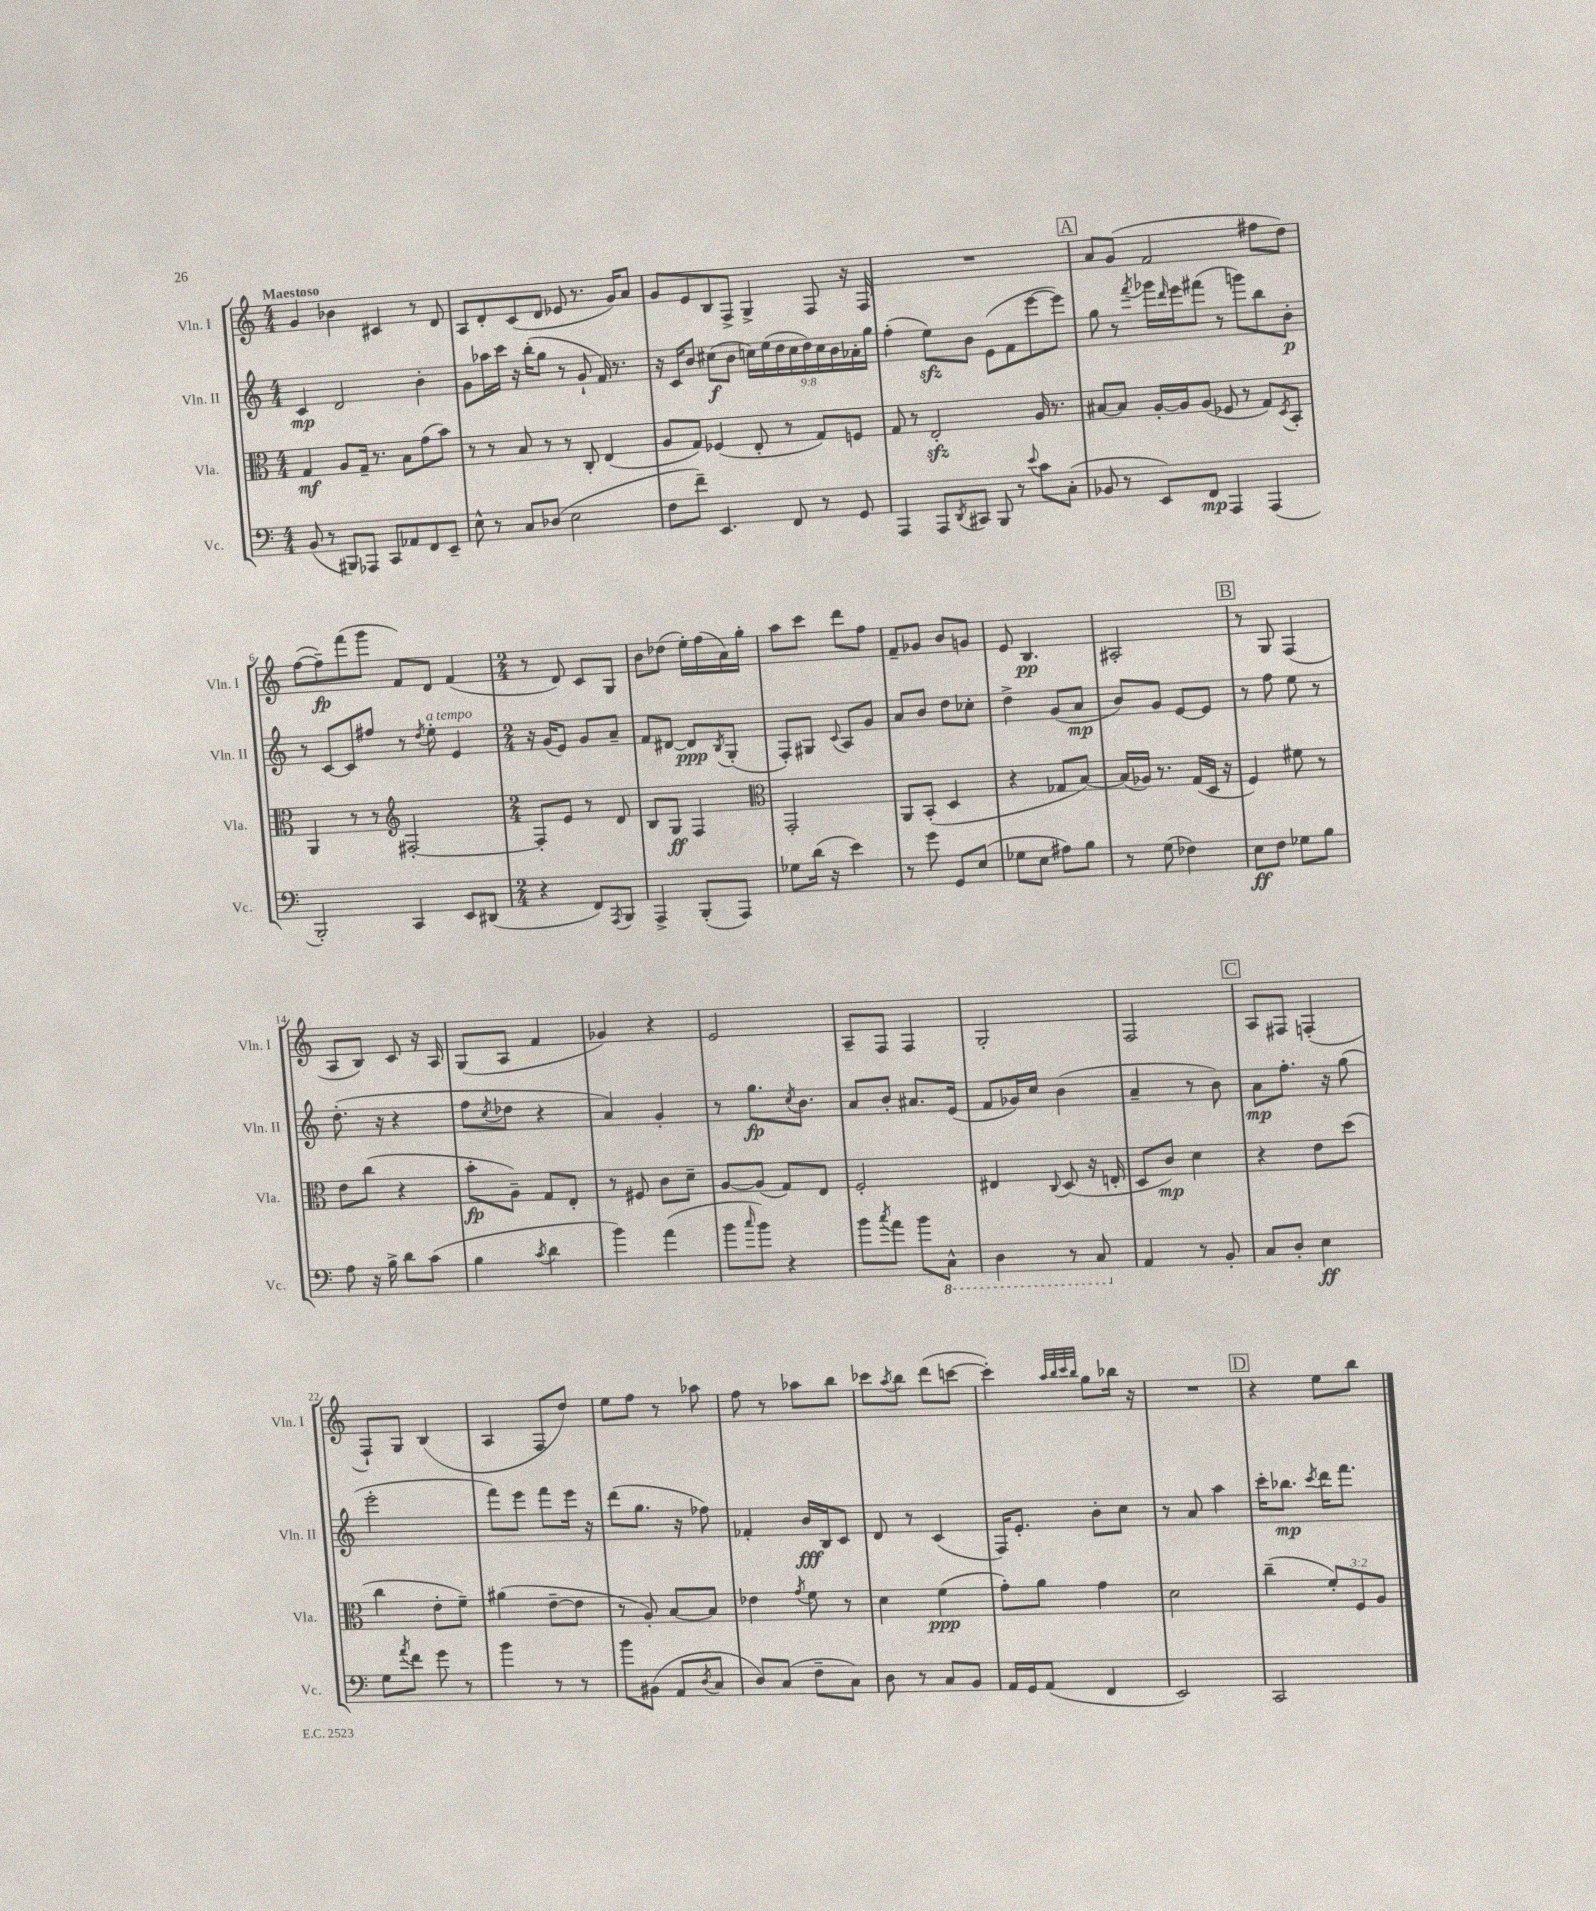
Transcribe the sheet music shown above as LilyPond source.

<<
\new StaffGroup <<
\new Staff = "s0" \with { instrumentName = "Vln. I" shortInstrumentName = "Vln. I" } {
    \clef treble \key c \major \numericTimeSignature \time 4/4 \tempo "Maestoso"
    g'4 bes'4 cis'4 r8 d'8 |
    a8 d'8-. c'8( d'8 ees'8 r8. g'16) a'8 |
    g'8 e'8 b8 f8-> g4-> f8 r16 f16 |
    R1 |
    \mark \markup { \box "A" } a'8 g'8( f'2 fis''8 d''8) |
    f''8~( f''8--\fp) f'''8( g'''8 f'8) d'8 f'4( |
    \numericTimeSignature \time 2/4 r8 d'8) c'8 g8 |
    b'8 des''8( e''16-.) f''16( a'16) g''16-. |
    a''8 c'''8 d'''8 f''8 |
    f'8-- ges'8 b'8 g'8 |
    e'8 b4.\pp |
    ais2-. |
    \mark \markup { \box "B" } r8 g8 f4( |
    a8 b8) c'8 r16 a16 |
    g8( a8 f'4 |
    ges'4) r4 |
    e'2 |
    a8-- f8 f4 |
    g2-. |
    f2 |
    \mark \markup { \box "C" } a8 fis8 f4-.( |
    f8-!) g8 b4( |
    a4 f8 d''8) |
    e''8 f''8 r8 aes''8 |
    f''8 r8 aes''8 b''8 |
    ces'''8 \acciaccatura { a''8 } b''8 d'''8( c'''8~ |
    c'''4-.) \grace { a''32 b''32 c'''32 b''32 } g''8 bes''16 r16 |
    R2 |
    \mark \markup { \box "D" } r4 e''8 b''8 \bar "|." |
}
\new Staff = "s1" \with { instrumentName = "Vln. II" shortInstrumentName = "Vln. II" } {
    \clef treble \key c \major \numericTimeSignature \time 4/4 \override Staff.TupletNumber.text = #tuplet-number::calc-fraction-text
    c'4\mp d'2 b'4-. |
    g'8 aes''16 c'''16 r16 b''16-.( g''8 r8 g'8-! f'16) r8. |
    r16 c'16 b'8 cis''8\f( b'8 \tuplet 9/8 { c''16) e''16( d''16 c''16 d''16) c''16 b'16 aes'16-. g''16 } |
    f''4-.( e''8\sfz) b'8 e'8( f'8 e'''8~ e'''8) |
    \mark \markup { \box "A" } g''8 r8 \acciaccatura { f'''8 } ges'''16 \grace { d'''16 } e'''16 fis'''8( r8 g'''8) b''8 b'8-.\p |
    r8 c'8~ c'8 fis''8 r8 \acciaccatura { d''8 } e''8-.^\markup { \italic "a tempo" } e'4 |
    \numericTimeSignature \time 2/4 r16 g'16( e'8) g'8 a'8-- |
    f'8 dis'8~ dis'8\ppp \acciaccatura { b8 } g8-.( |
    f8-.) gis8 \appoggiatura { c'8 } a8 g'8 |
    a'8 b'8 d''8 ces''8-. |
    d''4-> g'8( a'8\mp |
    b'8) g'8 e'8~ e'8 |
    \mark \markup { \box "B" } r8 f''8 e''8 r8 |
    d''8.-.( r16 r4 |
    f''8 \acciaccatura { c''8 } des''8 r4 |
    a'4) g'4-. |
    r8 g''8.\fp \acciaccatura { c''8 } b'8. |
    a'8 b'8-. ais'8. e'16( |
    f'8 ges'16) c''16 b'4( |
    a'4-- r8 b'8) |
    \mark \markup { \box "C" } a'8\mp f''8.-. r16 g''8( |
    e'''2-. |
    f'''8) e'''8 f'''8 e'''16 r16 |
    d'''8( g''8. r16 fes''8) |
    fes'4-. b'16\fff b16 c'8 |
    d'8 r8 c'4( |
    f16) e'8.-. b'8-. c''8 |
    r8 a'8 a''4 |
    \mark \markup { \box "D" } c'''16-. bes''8.\mp \acciaccatura { c'''8 } d'''16 f'''8. \bar "|." |
}
\new Staff = "s2" \with { instrumentName = "Vla." shortInstrumentName = "Vla." } {
    \clef alto \key c \major \numericTimeSignature \time 4/4 \override Staff.TupletNumber.text = #tuplet-number::calc-fraction-text
    g4\mf a8 g16-- r8. b8 g'8( b'8) |
    r8 r8 b8 r8 r8 c8-. e4( |
    a8 g8) fes4( e8-. r8 g8) f8 |
    g8 r8 e2-.\sfz a16 r8. |
    \mark \markup { \box "A" } bis8~ bis8 a16~-. a16 a8( fes8 r8 g8) \acciaccatura { d8 } b,8-. |
    a,4 r8 r8 \clef treble fis2~-. |
    \numericTimeSignature \time 2/4 fis8-. e'8 r8 d'8 |
    b8 g8\ff f4 |
    \clef alto g,2-. |
    a,8 b,8-.( d4 |
    r4 ges8 b8~) |
    b16( aes16) r8. g16( d16 r16 |
    \mark \markup { \box "B" } f4) fis'8 r8 |
    e'8 c''8( r4 |
    b'8-.\fp a8--) g8 e8-. |
    r8 fis8 c'8 d'8-- |
    a8~ a8( g8) e8 |
    f2-. |
    eis4 \appoggiatura { c8 } d8( r16 e16-. |
    d8 c'8\mp) d'4 |
    \mark \markup { \box "C" } r4 e'8 d''8( |
    c''4 e'8-. f'8--) |
    ais'4( e'8~-- e'8 |
    r8 a8-.) b8~ b8 |
    ees'4 \acciaccatura { g'8 } f'8 r8 |
    d'4 f'4\ppp( |
    g'8-.) a'8 g'4 |
    d'2 |
    \mark \markup { \box "D" } c''4--( \tuplet 3/2 { f'8-.) f8 a8 } \bar "|." |
}
\new Staff = "s3" \with { instrumentName = "Vc." shortInstrumentName = "Vc." } {
    \clef bass \key c \major \numericTimeSignature \time 4/4
    b,8( r8 bis,,8) aes,,8 c,8 aes,8 f,8 e,8-- |
    e8-^ r8 c8 des8( e2 |
    f8 f'8--) e,4. f,8 r8 g,8 |
    a,,4 a,,8 \acciaccatura { d,8 } cis,8 b,,8 r8 \appoggiatura { e'8 } c'8 c8-.( |
    \mark \markup { \box "A" } bes,8 r8 e,8) f,8\mp a,,4 a,,4( |
    b,,2-.) c,4 e,8 dis,8( |
    \numericTimeSignature \time 2/4 r4 f,8) \acciaccatura { a,,8 } b,,8 |
    a,,4-> b,,8-.( a,,8) |
    ges8 d'16( r16 e'4) |
    r8 g'8 g,8 e8( |
    ges8 e8 ais8) b8 |
    r8 g8( fes4) |
    \mark \markup { \box "B" } e8\ff f8 ges8 b8 |
    a8 r16 b16-> d'8 c'8( |
    b4 \acciaccatura { c'8 } d'4 |
    b'4) a'4( |
    b'8 \grace { c''16 } b'8) r4 |
    b'8 \acciaccatura { c''8 } a'8 b'8 \ottava #-1 c,8-^ |
    d,4 r8 c,8 \ottava #0 |
    a,4 r8 b,8-. |
    \mark \markup { \box "C" } c8 d8-. e4\ff |
    g8 \acciaccatura { a'8 } f'8 g'8 r8 |
    b'4 r8 r8 |
    b'8 bis,8( a,8 \acciaccatura { d8 } c8 |
    d8) c8( f8-- c8) |
    d8 r8 c8 b,8 |
    a,16 g,16 a,8( f,4 |
    e,2) |
    \mark \markup { \box "D" } c,2 \bar "|." |
}
>>
>>
